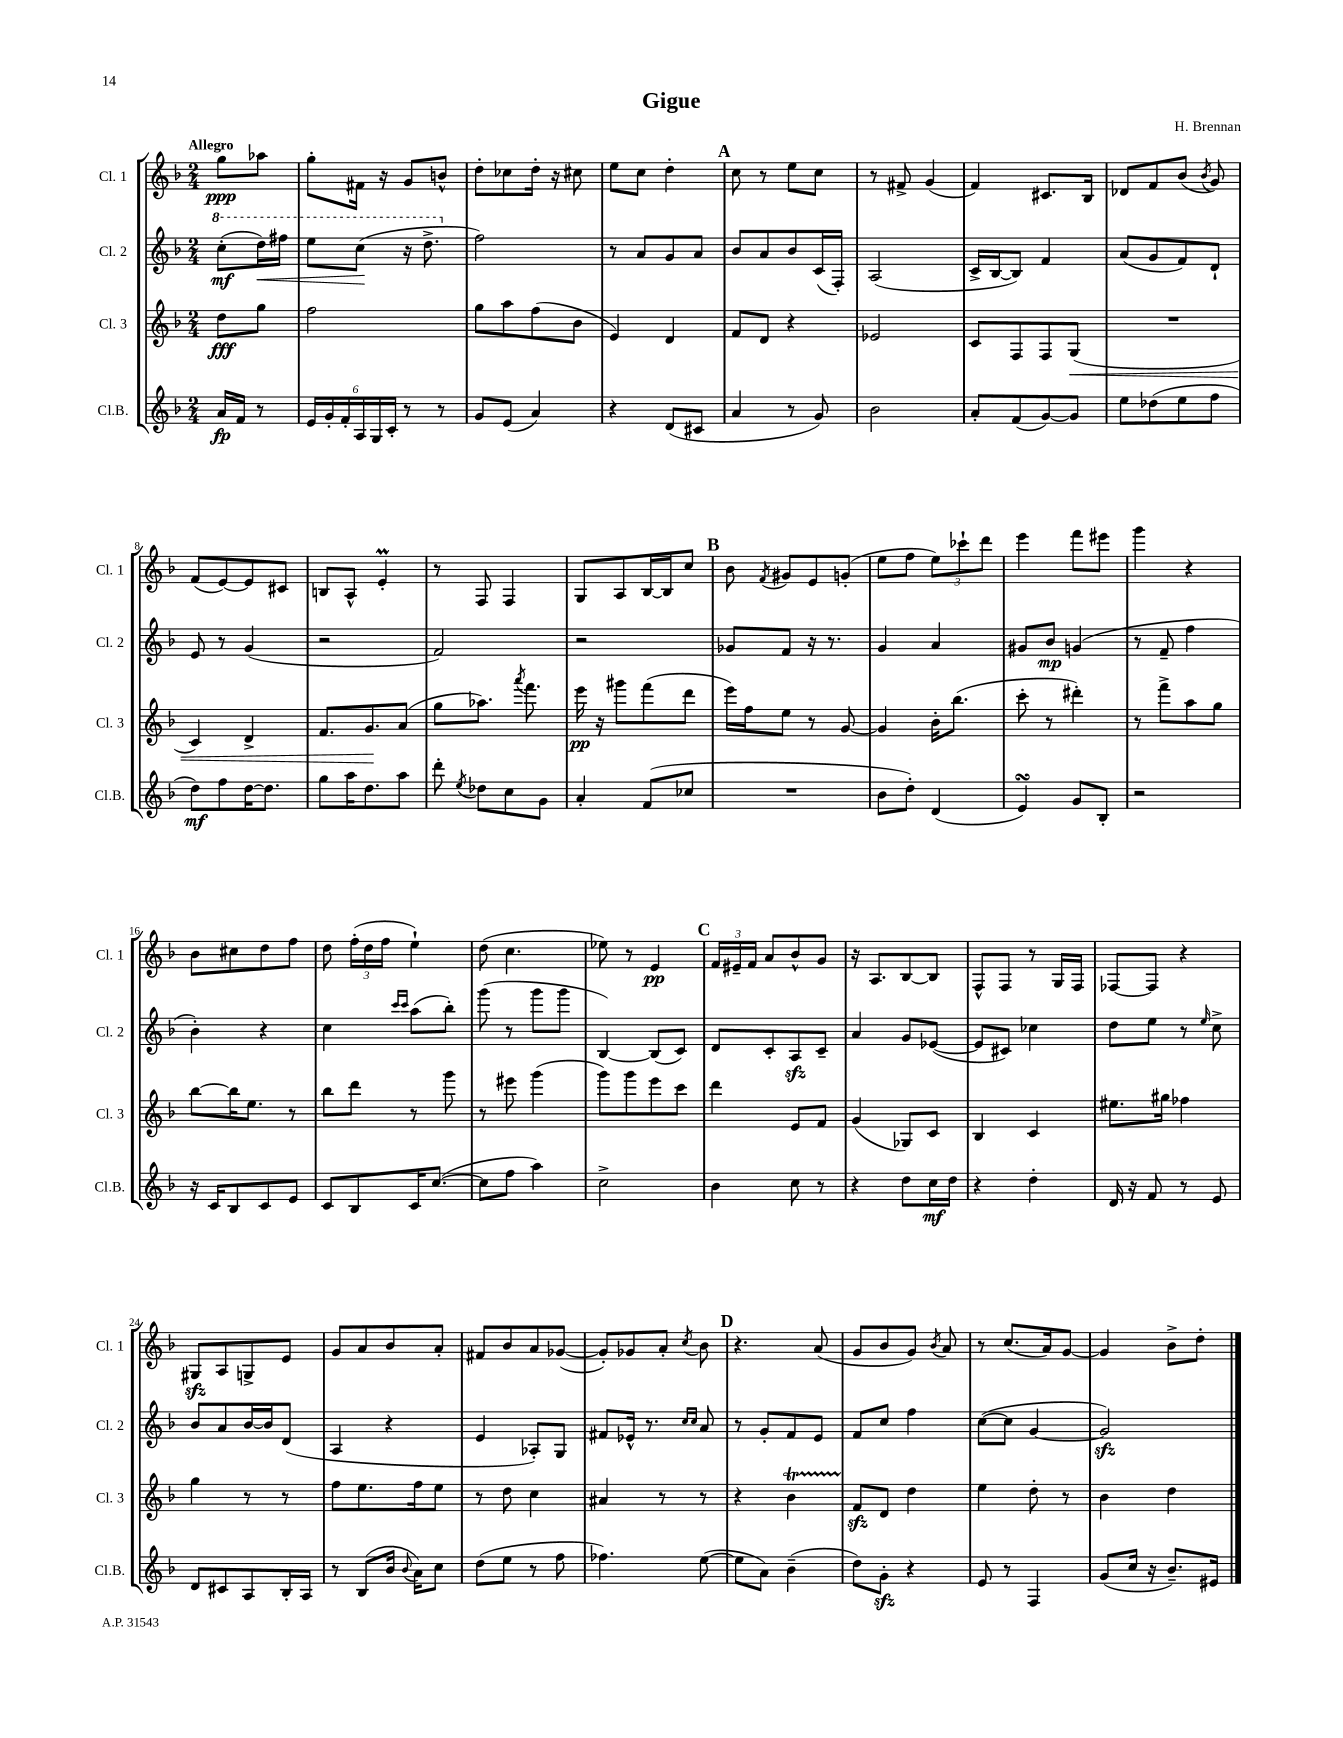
\header { title = "Gigue" composer = "H. Brennan" }
<<
\new StaffGroup <<
\new Staff = "s0" \with { instrumentName = "Cl. 1" shortInstrumentName = "Cl. 1" } {
    \clef treble \key f \major \numericTimeSignature \time 2/4 \partial 4 \tempo "Allegro"
    \autoBeamOff g''8[\ppp aes''8] |
    g''8[-. fis'16] r16 g'8[ b'8]-^ |
    d''8[-. ces''8 d''16]-. r16 cis''8 |
    e''8[ c''8] d''4-. |
    \mark \markup { \bold "A" } c''8 r8 e''8[ c''8] |
    r8 fis'8-> g'4( |
    f'4) cis'8.[ bes16] |
    des'8[ f'8 bes'8]( \acciaccatura { bes'8 } g'8) |
    f'8[( e'8~) e'8 cis'8] |
    b8[ a8]-^ e'4-.\prall |
    r8 f8 f4 |
    g8[ a8 bes16~ bes16 c''8] |
    \mark \markup { \bold "B" } bes'8 \acciaccatura { f'8 } gis'8[ e'8 g'8]-.( |
    e''8[ f''8] \tuplet 3/2 { e''8[) ces'''8-! d'''8] } |
    e'''4 f'''8[ eis'''8] |
    g'''4 r4 |
    bes'8[ cis''8 d''8 f''8] |
    d''8 \tuplet 3/2 { f''16[-.( d''16 f''16] } e''4-!) |
    d''8( c''4. |
    ees''8) r8 e'4\pp |
    \mark \markup { \bold "C" } \tuplet 3/2 { f'16[ eis'16-- f'16] } a'8[ bes'8-^ g'8] |
    r16 a8.[ bes8~ bes8] |
    f8[-^ f8] r8 g16[ f16] |
    fes8[~ fes8] r4 |
    gis8[\sfz a8 g8-> e'8] |
    g'8[ a'8 bes'8 a'8]-. |
    fis'8[ bes'8 a'8 ges'8]~( |
    ges'8[-.) ges'8 a'8]-. \acciaccatura { c''8 } bes'8 |
    \mark \markup { \bold "D" } r4. a'8( |
    g'8[ bes'8 g'8]) \acciaccatura { bes'8 } a'8 |
    r8 c''8.[( a'16) g'8]~ |
    g'4 bes'8[-> d''8]-. \bar "|." |
}
\new Staff = "s1" \with { instrumentName = "Cl. 2" shortInstrumentName = "Cl. 2" } {
    \clef treble \key f \major \numericTimeSignature \time 2/4 \partial 4
    \autoBeamOff \ottava #1 c'''8[-.\mf( d'''16\<) fis'''16] |
    e'''8[ c'''8]\!( r16 d'''8.-> \ottava #0 |
    f''2) |
    r8 a'8[ g'8 a'8] |
    \mark \markup { \bold "A" } bes'8[ a'8 bes'8 c'16( f16]-.) |
    a2( |
    c'16[-> bes16~ bes8]) f'4 |
    a'8[( g'8 f'8) d'8]-! |
    e'8 r8 g'4( |
    r2 |
    f'2) |
    r2 |
    \mark \markup { \bold "B" } ges'8[ f'8] r16 r8. |
    g'4 a'4 |
    gis'8[ bes'8]\mp g'4( |
    r8 f'8-- f''4 |
    bes'4-.) r4 |
    c''4 \grace { c'''16[ c'''16] } a''8[( bes''8]-.) |
    g'''8( r8 g'''8[ g'''8] |
    bes4~) bes8[( c'8]) |
    \mark \markup { \bold "C" } d'8[ c'8-. a8\sfz c'8]-- |
    a'4 g'8[ ees'8]~( |
    ees'8[ cis'8]) ces''4 |
    d''8[ e''8] r8 \grace { e''16 } c''8-> |
    bes'8[ a'8 bes'16~ bes'16 d'8]( |
    a4 r4 |
    e'4 aes8[-.) g8] |
    fis'8[ ees'16]-^ r8. \grace { c''16[ c''16] } a'8 |
    \mark \markup { \bold "D" } r8 g'8[-. f'8 e'8] |
    f'8[ c''8] f''4 |
    c''8[~( c''8] g'4~ |
    g'2\sfz) \bar "|." |
}
\new Staff = "s2" \with { instrumentName = "Cl. 3" shortInstrumentName = "Cl. 3" } {
    \clef treble \key f \major \numericTimeSignature \time 2/4 \partial 4
    \autoBeamOff d''8[\fff g''8] |
    f''2 |
    g''8[ a''8 f''8( bes'8] |
    e'4) d'4 |
    \mark \markup { \bold "A" } f'8[ d'8] r4 |
    ees'2 |
    c'8[ f8 f8 g8]\<( |
    R2 |
    c'4) d'4-> |
    f'8.[ g'8.\! a'8]( |
    g''8[ aes''8.]) \acciaccatura { a'''8 } f'''8. |
    e'''16\pp r16 gis'''8[ f'''8( d'''8] |
    \mark \markup { \bold "B" } e'''16[) f''16 e''8] r8 g'8~ |
    g'4 bes'16[-. bes''8.]( |
    c'''8-. r8 dis'''4-.) |
    r8 f'''8[-> a''8 g''8] |
    bes''8[~ bes''16 e''8.] r8 |
    bes''8[ d'''8] r8 g'''8 |
    r8 eis'''8 g'''4( |
    g'''8[) g'''8 e'''8 c'''8] |
    \mark \markup { \bold "C" } d'''4 e'8[ f'8] |
    g'4( ges8[) c'8] |
    bes4 c'4 |
    eis''8.[ gis''16] fes''4 |
    g''4 r8 r8 |
    f''8[ e''8. f''16 e''8] |
    r8 d''8 c''4 |
    ais'4 r8 r8 |
    \mark \markup { \bold "D" } r4 bes'4\startTrillSpan |
    f'8[\stopTrillSpan\sfz d'8] d''4 |
    e''4 d''8-. r8 |
    bes'4 d''4 \bar "|." |
}
\new Staff = "s3" \with { instrumentName = "Cl.B." shortInstrumentName = "Cl.B." } {
    \clef treble \key f \major \numericTimeSignature \time 2/4 \partial 4
    \autoBeamOff a'16[\fp f'16] r8 |
    \tuplet 6/4 { e'16[ g'16-. f'16-. a16 g16 c'16]-. } r8 r8 |
    g'8[ e'8]( a'4) |
    r4 d'8[( cis'8] |
    \mark \markup { \bold "A" } a'4 r8 g'8) |
    bes'2 |
    a'8[-. f'8( g'8~) g'8] |
    e''8[ des''8( e''8 f''8] |
    d''8[\mf) f''8 d''16~ d''8.] |
    g''8[ a''16 d''8. a''8] |
    d'''8-. \acciaccatura { e''8 } des''8[ c''8 g'8] |
    a'4-. f'8[( ces''8] |
    \mark \markup { \bold "B" } R2 |
    bes'8[ d''8]-.) d'4( |
    e'4\turn) g'8[ bes8]-. |
    r2 |
    r16 c'16[ bes8 c'8 e'8] |
    c'8[ bes8 c'16 c''8.]~( |
    c''8[ f''8] a''4) |
    c''2-> |
    \mark \markup { \bold "C" } bes'4 c''8 r8 |
    r4 d''8[ c''16\mf d''16] |
    r4 d''4-. |
    d'16 r16 f'8 r8 e'8 |
    d'8[ cis'8 a8 bes16-. a16] |
    r8 bes8[( bes'16] \appoggiatura { bes'8 } a'16[) c''8] |
    d''8[( e''8] r8 f''8 |
    fes''4.) e''8~( |
    \mark \markup { \bold "D" } e''8[ a'8]) bes'4--( |
    d''8[) g'8]-.\sfz r4 |
    e'8 r8 f4 |
    g'8[( c''16] r16 bes'8.[--) eis'16] \bar "|." |
}
>>
>>
